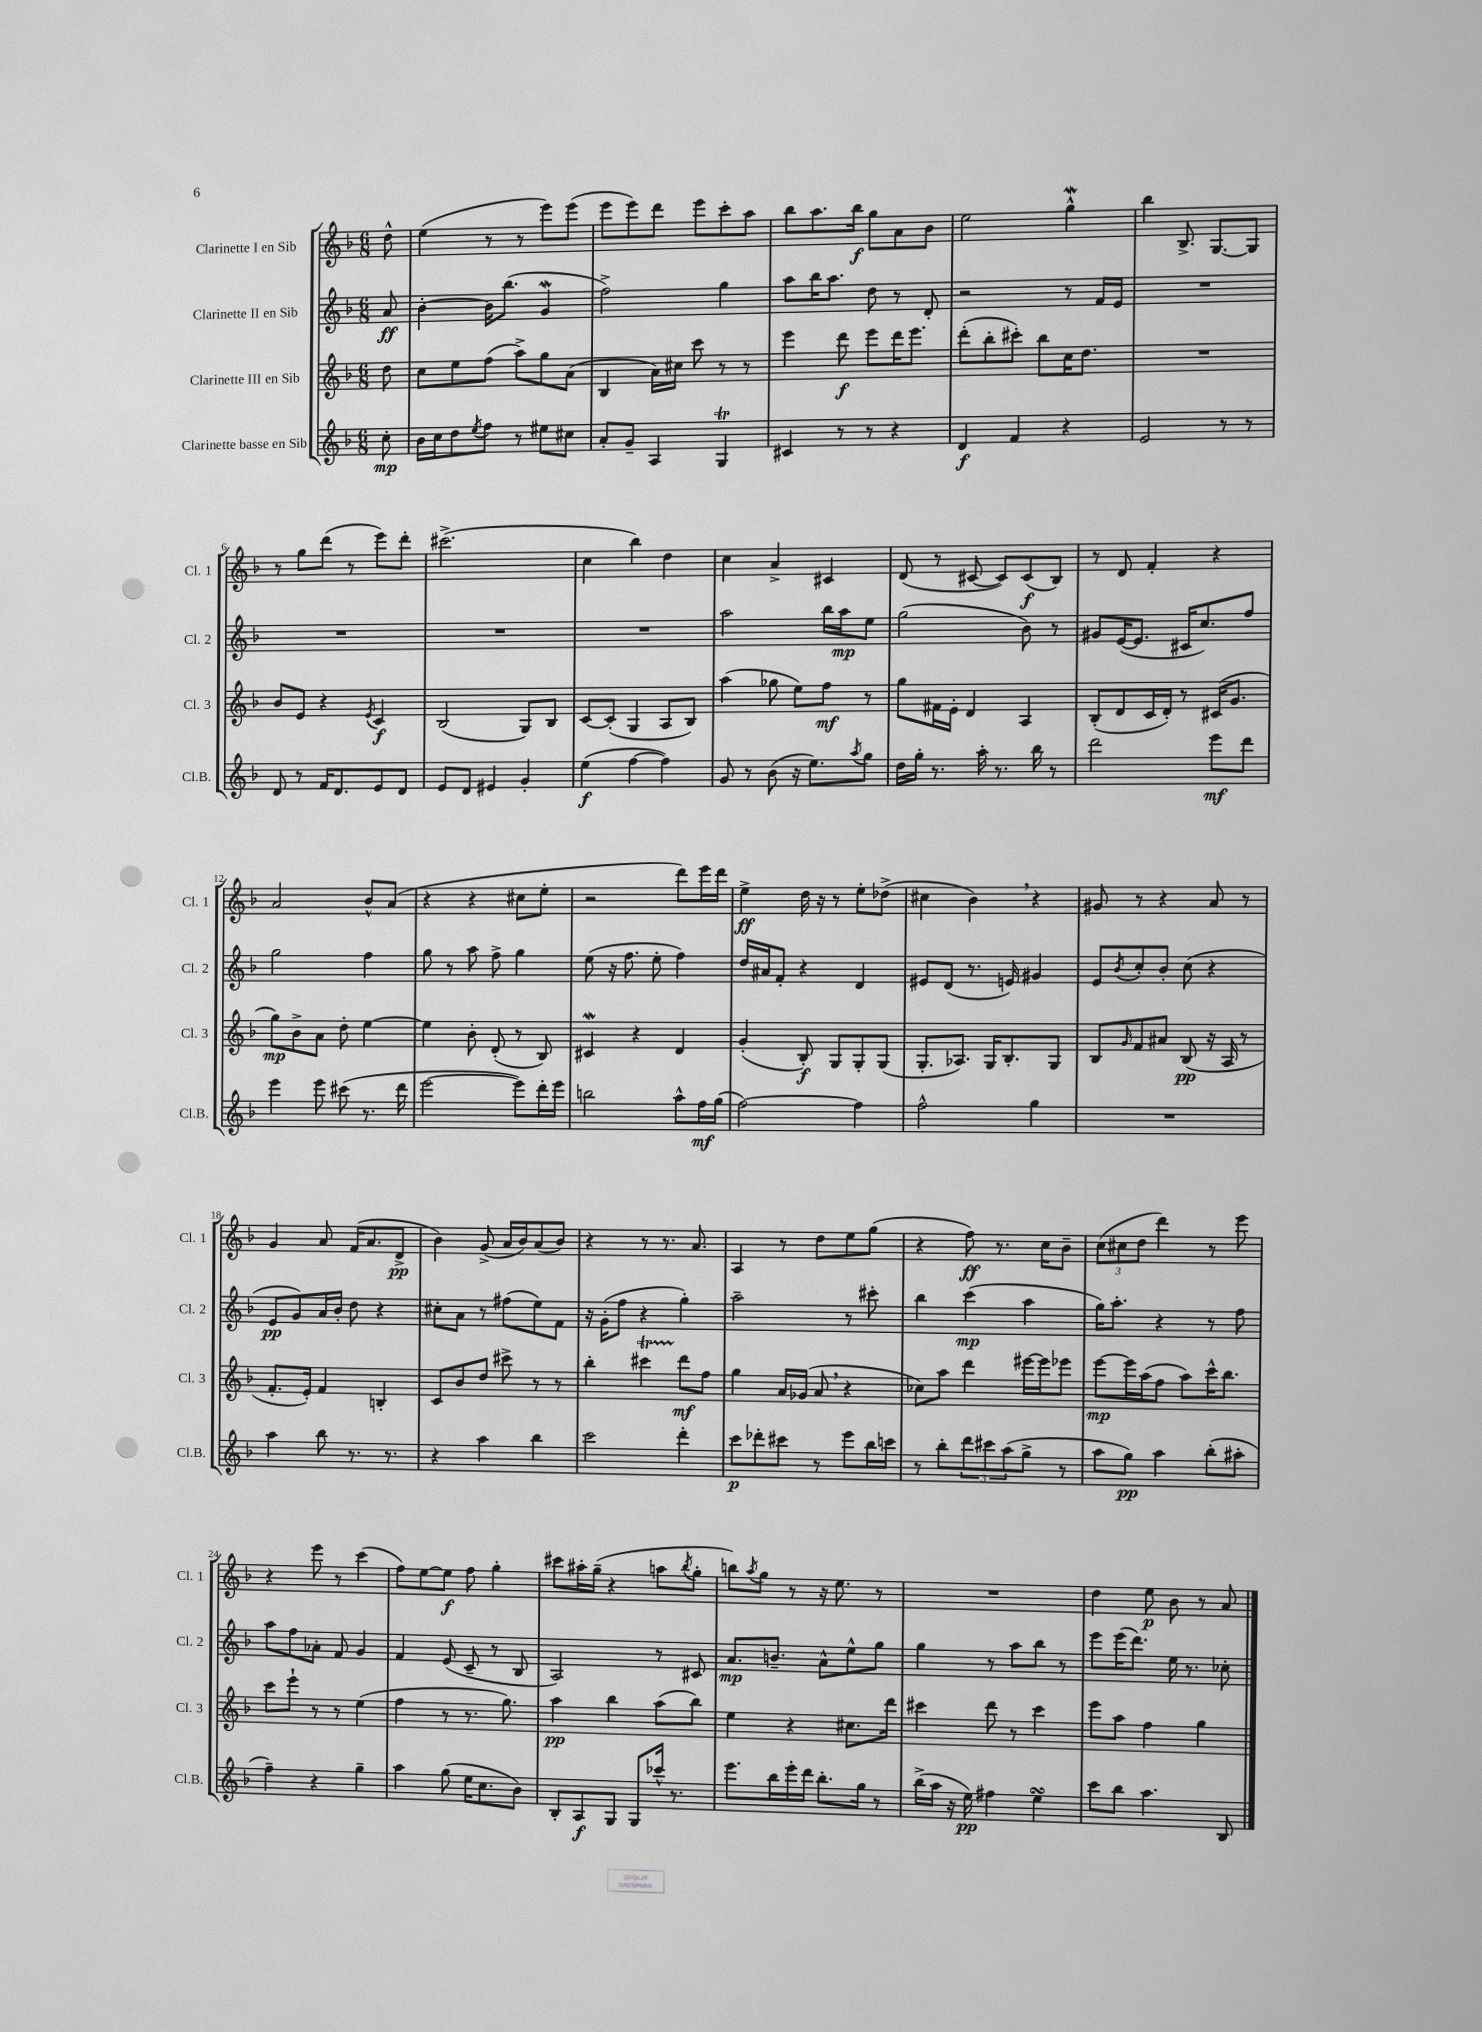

**kern	**kern	**kern	**kern
*staff4	*staff3	*staff2	*staff1
*clefG2	*clefG2	*clefG2	*clefG2
*k[b-]	*k[b-]	*k[b-]	*k[b-]
*M6/8	*M6/8	*M6/8	*M6/8
8cc'	8dd	8a	8dd^^
=	=	=	=
16b-	8cc	[4b-'	(4ee
16cc	.	.	.
8dd	8ee	.	.
8qee	.	.	.
8ff	(8ff	16b-]	8r
.	.	(8.bb-	.
8r	8aa^)	.	8r
8ee#	8gg	4g	8eee)
8cc#	(8a	.	(8eee
=	=	=	=
8a'	4B-	2ff^)	8eee
8g~	.	.	8eee)
4A	16a)	.	8ddd
.	16cc#	.	.
.	8ccc	.	8eee
4G	8r	4gg	8ccc'
.	8r	.	8aa
=	=	=	=
4c#	4eee	8aa	8bb-
.	.	16bb-	8.aa
.	.	8.aa	.
8r	8ddd	.	.
.	.	.	16bb-
8r	8eee	8dd	8gg
4r	16ddd	8r	8a
.	8.eee	.	.
.	.	8d'	8b-
=	=	=	=
4d	(8ddd'	2r	2ee
.	8bb-'	.	.
4f	8ccc#')	.	.
.	8bb-	.	.
4r	16cc	8r	4gg^^
.	8.dd	.	.
.	.	16f	.
.	.	16e	.
=	=	=	=
2e	2.r	2.r	4bb-
.	.	.	8.B-^
.	.	.	[8.G
8r	.	.	.
8r	.	.	8G]
=	=	=	=
8d	8b-	2.r	8r
8r	8e	.	8gg
16f	4r	.	(8ddd
8.d	.	.	.
.	.	.	8r
.	8qe	.	.
8e	4c	.	8eee)
8d	.	.	8ddd'
=	=	=	=
8e	(2B-	2.r	(2.ccc#^
8d	.	.	.
4e#	.	.	.
4g'	8G)	.	.
.	8B-	.	.
=	=	=	=
(4ee	[8c	2.r	4cc
.	(8c']	.	.
[4ff	4G	.	4bb-)
4ff])	8A	.	4dd
.	8B-)	.	.
=	=	=	=
8g	(4aa	2aa	4cc
8r	.	.	.
(8b-	8gg-	.	4a^
16r	8ee)	.	.
8.ee)	.	.	.
.	8ff	16bb-	4c#
.	.	16aa	.
8qaa	.	.	.
8gg	8r	8ee	.
=	=	=	=
16dd	8gg	(2gg	(8d
16gg'	.	.	.
8.r	16f#	.	8r
.	16e'	.	.
.	4d	.	[8c#
16aa'	.	.	.
8.r	.	.	8c#])
.	4A	8b-)	(8c#
16bb-	.	.	.
8r	.	8r	8B-)
=	=	=	=
2ddd	(8B-'	8g#	8r
.	8d	([16e	8d
.	.	8.e]	.
.	16c	.	4f'
.	16d')	.	.
.	8r	16c#	.
.	.	8.cc)	.
8eee	(16c#	.	4r
.	8.g	.	.
8ddd	.	8ff	.
=	=	=	=
4eee	8gg)	2gg	2a
.	8b-^	.	.
8eee	8a	.	.
(8ccc#	8dd'	.	.
8.r	[4ee	4ff	8b-^^
.	.	.	(8a
16ddd	.	.	.
=	=	=	=
[2eee	4ee]	8gg	4r
.	.	8r	.
.	8b-'	8aa	4r
.	(8d'	8ff^	.
8eee])	8r	4gg	8cc#
16ddd'	8B-)	.	8ee'
16eee	.	.	.
=	=	=	=
2bb	4c#	(8ee	2r
.	.	16r	.
.	.	8.ff	.
.	4r	.	.
.	.	8ee'	.
8aa^^	4d	4ff)	8ddd)
16ff	.	.	16eee
(16gg	.	.	16ddd
=	=	=	=
[2ff)	(4g'	16dd	4ee^
.	.	16a#	.
.	.	8f'	.
.	8B-')	4r	16dd
.	.	.	16r
.	8G	.	8r
4ff]	8G'	4d	8ee'
.	(8G	.	(8dd-^
=	=	=	=
2ff^^	8.G'	8e#	4cc#
.	.	(8d	.
.	8.A-)	.	.
.	.	8.r	4b-)
.	16G	.	.
.	8.B-'	16e)	.
4gg	.	4g#	4r
.	8G	.	.
=	=	=	=
2.r	8B-	8e	8g#
.	16qqg	8qb-	.
.	8f	8cc'	8r
.	8a#	8b-'	4r
.	(8B-	(8cc	.
.	16r	4r	8a
.	16A	.	.
.	8r	.	8r
=	=	=	=
4aa	8.f'	8e	4g
.	.	8g)	.
.	16e')	.	.
8bb-	4f	16a	8a
.	.	16b-'	.
8.r	.	8dd	(16f
.	.	.	8.a
.	4B'	4r	.
8.r	.	.	.
.	.	.	8d^
=	=	=	=
4r	8c	8cc#'	4b-)
.	8b-	8a	.
4aa	8dd	8r	(8g^
.	8ccc#^	(8ff#	16a
.	.	.	16b-)
4bb-	8r	8ee)	(8a
.	8r	8f	8b-)
=	=	=	=
2ccc	4bb-'	16r	4r
.	.	(16g'	.
.	.	8ff	.
.	4ccc#	4r	8r
.	.	.	8.r
4ddd'	8ddd	4gg')	.
.	.	.	8.a
.	8ff	.	.
=	=	=	=
8ccc	4gg	2aa~	4A
8ddd-'	.	.	.
8ccc#	16a	.	8r
.	(16g-	.	.
8r	8a	.	8dd
8eee	4r	8r	8ee
16bb-	.	8ccc#'	(8gg
16ccc	.	.	.
=	=	=	=
8r	8cc-)	4bb-	4r
8bb-'	8aa	.	.
12ddd	4ddd	(4ccc	8ff)
12ccc#	.	.	.
.	.	.	8.r
(12aa	.	.	.
8gg^	[16eee#	4aa	.
.	16eee#]	.	16cc
8r	8eee-	.	8b-~
=	=	=	=
8aa	[8eee	16gg)	(12cc
.	.	8.aa'	.
.	.	.	12cc#
8gg)	16eee]	.	.
.	.	.	12dd
.	(16aa	.	.
4aa	8ff	4r	4ddd)
.	8aa)	.	.
(8bb-'	16ccc^^	8r	8r
.	8.bb-	.	.
8aa#'	.	8ff	8eee
=	=	=	=
4ff~)	8ccc	8aa	4r
.	8eee`	8ff	.
4r	8r	8a-'	8eee
.	8r	8f	8r
4gg~	(4ee	4g	(4ccc
=	=	=	=
4aa	4ff	4f	8ff)
.	.	.	[8ee
(8gg	8r	(8e	8ee]
16ee	8.r	8c~	8ff
8.cc	.	.	.
.	.	8r	4gg'
.	8.gg)	.	.
8b-)	.	8B-	.
=	=	=	=
8B-'	4aa	2A)	8ccc#
8A	.	.	16aa#'
.	.	.	(16gg~
8G	4bb-	.	4r
8G	.	.	.
16ccc-^^	(8aa	8r	8aa
8.r	.	.	.
.	.	.	8qbb-
.	8bb-)	8c#	8gg'
=	=	=	=
8.eee	4ee	8.a	8bb)
.	.	.	8qaa
.	.	.	8gg
16bb-	.	8.b~	.
16eee'	4r	.	8r
16ddd	.	.	.
8.bb-'	.	8a^^	16r
.	.	.	8.ee
.	8.cc#	8ee^^	.
16gg	.	.	.
8r	.	8gg	8r
.	16ddd	.	.
=	=	=	=
(16bb-^	4ccc#	4gg	2.r
16aa	.	.	.
16r	.	.	.
16ee)	.	.	.
4ff#	8ddd	8r	.
.	8r	8aa	.
4ee	4ccc#	8bb-	.
.	.	8r	.
=	=	=	=
8ccc	8eee	8eee	4dd
8bb-	8aa	(16eee	.
.	.	8.ddd)	.
4.aa	4ff	.	8ee
.	.	16ee	8b-
.	.	8.r	.
.	4gg	.	8r
8B-	.	8cc-'	8a
==	==	==	==
*-	*-	*-	*-
